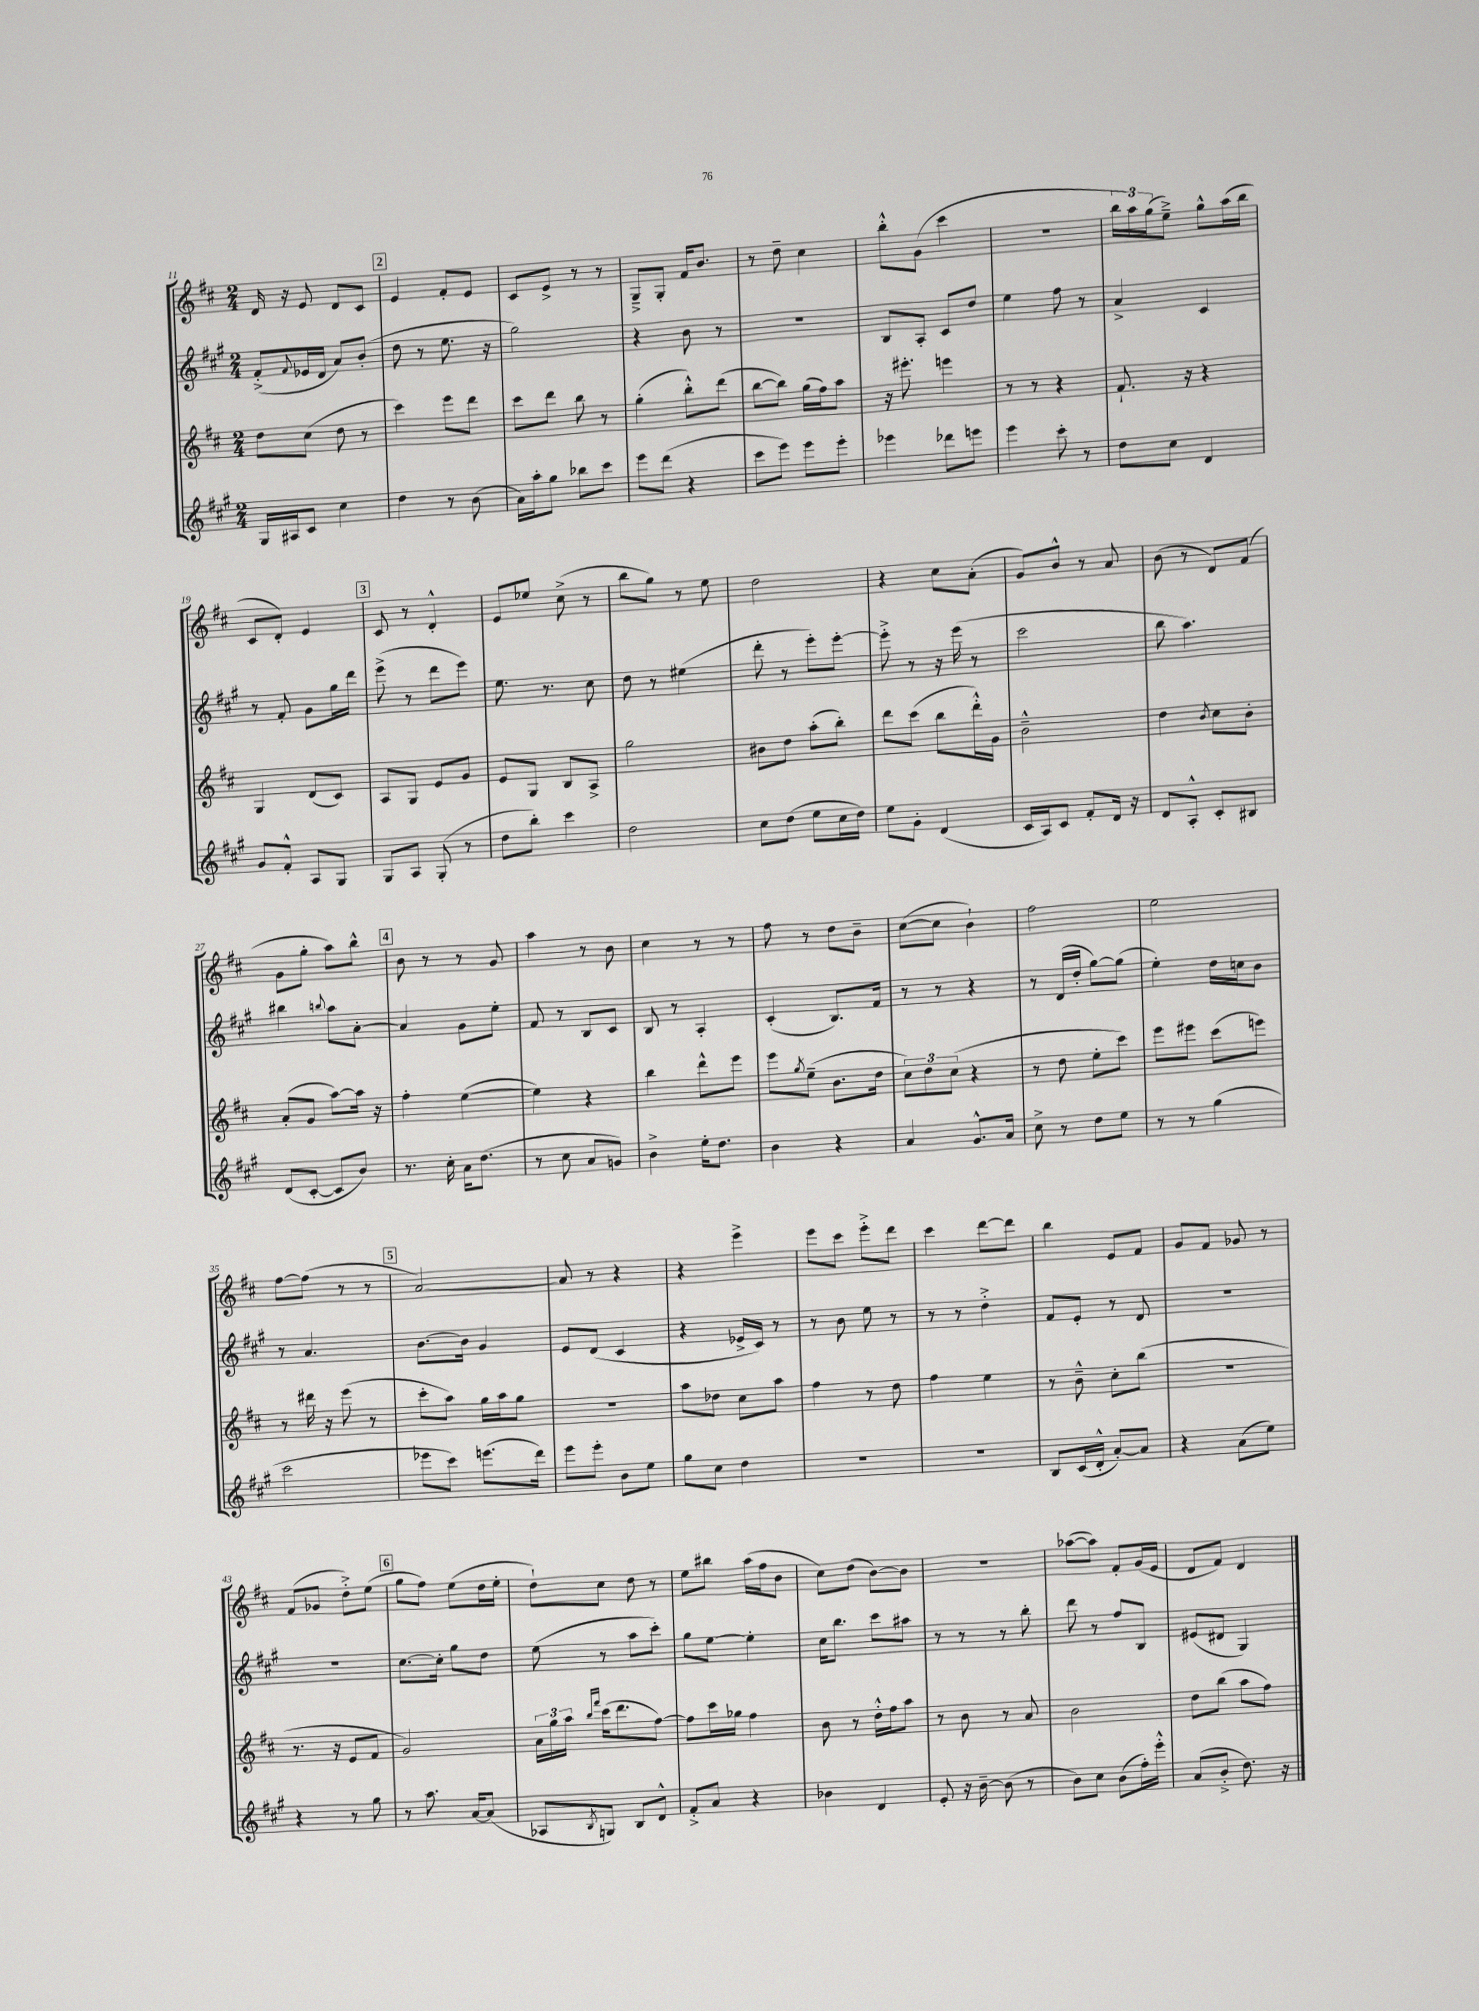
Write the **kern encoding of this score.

**kern	**kern	**kern	**kern
*part4	*part3	*part2	*part1
*staff4	*staff3	*staff2	*staff1
*clefG2	*clefG2	*clefG2	*clefG2
*k[f#c#g#]	*k[f#c#]	*k[f#c#g#]	*k[f#c#]
*M2/4	*M2/4	*M2/4	*M2/4
=11	=11	=11	=11
16G#/LL	8dd\L	(8f#'^/L	16d/
16A#X/J	.	.	16r
.	.	8qqf#/	.
8c#/J	(8cc#\J	16e-X/L	8e/
.	.	16d/JJ	.
4cc#\	8dd\	8a/L)	8d/L
.	8r	(8b'/J	8c#/J
!!LO:REH:place=s1:t=2
=12	=12	=12	=12
4dd\	4ccc#\)	8dd\	4e/
.	.	8r	.
8r	8eee\L	8.ee\	8f#'/L
(8b\	8ddd\J	.	8e/J
.	.	16r	.
=13	=13	=13	=13
16a\LL)	8ccc#\L	2gg#\)	8c#/L
16aa'\J	.	.	.
8gg#\J	8ddd\J	.	8e^/J
8bb-X\L	8bb\	.	8r
8ccc#\J	8r	.	8r
=14	=14	=14	=14
8eee\L	(4gg'\	4r	8G~^/L
(8ddd\J	.	.	8G'/J
4r	8bb'^^\L)	8b\	16f#/KL
.	.	.	8.b/J
.	(8ddd\J	8r	.
=15	=15	=15	=15
8ccc#\L	[8bb\L	2r	8r
8eee\J)	8bb\J])	.	8dd~\
8eee\L	(16gg\LL	.	4cc#\
.	16ff#\J)	.	.
8eee'\J	8aa\J	.	.
=16	=16	=16	=16
4eee-X\	16r	8B/L	8bb'^^\L
.	8.eee#X'\	.	.
.	.	8A'/J	(8g\J
8ddd-X\L	4eeen\	8c#/L	4ccc#\
8eeen\J	.	8dd/J	.
=17	=17	=17	=17
4eee\	8r	4ee\	2r
.	8r	.	.
8ccc#'\	4r	8ff#\	.
8r	.	8r	.
=18	=18	=18	=18
8dd\L	8.f#`/	4a^/	24bb\LL
.	.	.	24aa\)
.	.	.	(24gg\J
8cc#\J	.	.	8ee~^\J)
.	16r	.	.
4d/	4r	4c#/	8gg^^\L
.	.	.	(16aa\L
.	.	.	16bb\JJ
!!LO:LB:g=z
=19	=19	=19	=19
8g#/L	4G/	8r	8c#/L
8f#'^^/J	.	8f#'/	8d'/J)
8A/L	(8d/L	8g#\L	4e/
8G#/J	8c#/J)	16gg#\L	.
.	.	16ddd\JJ	.
!!LO:REH:place=s1:t=3
=20	=20	=20	=20
8G#/L	8A/L	(8eee^\	8c#/
8A/J	8G/J	8r	8r
(8G#'/	8e/L	8ddd\L	4d'^^/
8r	8g/J	8eee\J)	.
=21	=21	=21	=21
8dd\L	8e/L	8.ee\	8e/L
8bb'\J)	8G/J	.	8ee-X/J
.	.	8.r	.
4ccc#\	8B/L	.	(8cc#^\
.	8A^/J	8cc#\	8r
=22	=22	=22	=22
2dd\	2gg\	8dd\	8bb\L
.	.	8r	8gg\J)
.	.	(4ee#X\	8r
.	.	.	8ee\
=23	=23	=23	=23
8cc#\L	8b#X\L	8ddd'\	2dd\
(8dd\J	8dd\J	8r	.
8ee\L	(8aa'\L	8eee'\L)	.
16cc#\L	8bb'\J)	[8eee'\J	.
16dd\JJ)	.	.	.
=24	=24	=24	=24
8ee\L	8ddd\L	8eee'^\]	4r
8g#'\J	(8ccc#\J	8r	.
(4d/	8bb\L	16r	8cc#\L
.	.	(16eee\	.
.	16ddd'^^\L)	8r	(8a'\J
.	16g\JJ	.	.
=25	=25	=25	=25
16c#/LL	2b~^^\	2ccc#\	8g/L)
16A/J)	.	.	.
8c#/J	.	.	8b^^/J
8f#'/L	.	.	8r
16d/Jk	.	.	8a/
16r	.	.	.
=26	=26	=26	=26
8d/L	4dd\	8bb\	(8b\
8A'^^/J	.	4.aa\)	8r
.	8qb/	.	.
8c#'/L	8cc#\L	.	8d/L)
8B#X/J	8b'\J	.	(8f#/J
!!LO:LB:g=z
=27	=27	=27	=27
(8d/L	(8a'/L	4bb#X\	8g\L
[8c#'/J	8g/J	.	8gg'\J
.	.	8qqbbn/	.
8c#/L]	[8aa\L)	8aa\L	8aa\L)
8b/J)	16aa\Jk]	[8a'\J	8bb^^\J
.	16r	.	.
!!LO:REH:place=s1:t=4
=28	=28	=28	=28
8.r	4ff#'\	4a/]	8b\
.	.	.	8r
16cc#'\	.	.	.
16a\KL	([4ee\	8g#\L	8r
(8.dd\J	.	.	.
.	.	8ee'\J	8g/
=29	=29	=29	=29
8r	4ee\])	8f#/	4aa\
8cc#\	.	8r	.
8a/L	4r	8B/L	8r
8gn/J)	.	8c#/J	8b\
=30	=30	=30	=30
4b^\	4bb\	8B/	4cc#\
.	.	8r	.
16ee'\KL	8ddd^^\L	4A'/	8r
8.dd\J	.	.	.
.	8eee\J	.	8r
=31	=31	=31	=31
4b\	8eee\L	(4c#'/	8ff#\
.	8qgg/	.	.
.	(8ee~\J	.	8r
4r	8.b\L	8.B/L)	8dd\L
.	.	.	8b~\J
.	16dd\Jk	16f#/Jk	.
=32	=32	=32	=32
4a/	12cc#\L)	8r	([8cc#\L
.	12dd\	.	.
.	.	8r	8cc#\J]
.	(12cc#\J	.	.
8.g#^^/L	4r	4r	4b`\)
16a/Jk	.	.	.
=33	=33	=33	=33
8cc#^\	8r	8r	2ff#\
8r	8dd\	(16d/LL	.
.	.	16dd'/JJ	.
8dd\L	8ee'\L	[8gg#\L)	.
8ee\J	8ccc#\J)	(8gg#\J]	.
=34	=34	=34	=34
8r	8eee\L	4ee'\)	2ee\
8r	8eee#X\J	.	.
(4gg#\	(8ccc#\L	16dd\LL	.
.	.	16ccn\J	.
.	8eeen\J)	8b\J	.
!!LO:LB:g=z
=35	=35	=35	=35
2ccc#\	8r	8r	[8ff#\L
.	16ddd#X\	4.a/	(8ff#\J]
.	16r	.	.
.	(8eee\	.	8r
.	8r	.	8r
!!LO:REH:place=s1:t=5
=36	=36	=36	=36
8eee-X\L	8ccc#'\L	[8.b\L	[2a/)
8ccc#\J)	8aa\J)	.	.
.	.	16b\Jk]	.
(8.eeen\L	16gg\LL	4g#/	.
.	16aa\J	.	.
.	8gg\J	.	.
16ddd\Jk)	.	.	.
=37	=37	=37	=37
8eee\L	2r	8e/L	8a/]
8eee'\J	.	(8d/J	8r
8b\L	.	4c#/	4r
8ee\J	.	.	.
=38	=38	=38	=38
8gg#\L	8aa\L	4r	4r
8cc#\J	8dd-X\J	.	.
4dd\	8cc#\L	16e-X^/LL	4eee^\
.	.	16c#/JJ)	.
.	8aa\J	8r	.
=39	=39	=39	=39
2r	4ff#\	8r	8eee\L
.	.	8b\	8ccc#\J
.	8r	8ee\	8eee'^\L
.	8dd\	8r	8ddd\J
=40	=40	=40	=40
2r	4ff#\	8r	4ccc#\
.	.	8r	.
.	4ee\	4dd'^\	[8ddd\L
.	.	.	8ddd\J]
=41	=41	=41	=41
8B/L	8r	8f#/L	4bb\
(16c#/L	8b~^^\	8e'/J	.
16d'^^/JJ	.	.	.
[8a'/L)	8cc#'\L	8r	8e/L
8a/J]	(8bb\J	8d/	8f#/J
=42	=42	=42	=42
4r	2r	2r	8g/L
.	.	.	8f#/J
(8a\L	.	.	8g-X/
8ee\J)	.	.	8r
!!LO:LB:g=z
=43	=43	=43	=43
4r	8.r	2r	(8f#/L
.	.	.	8g-X/J
.	16r	.	.
8r	8e/L	.	8dd'^\L)
8gg#\	8f#/J	.	(8ee\J
!!LO:REH:place=s1:t=6
=44	=44	=44	=44
8r	2g/)	[8.cc#\L	8gg\L
8.aa\	.	.	8ff#\J)
.	.	16cc#'\Jk]	.
.	.	8gg#\L	(8ee\L
[16a/KL	.	.	.
(8a/J]	.	8dd\J	16dd\L
.	.	.	16ee'\JJ
=45	=45	=45	=45
8A-X/L	24a\LL	(8ee\	8dd`\L)
.	24gg\	.	.
.	24aa\JJ	.	.
.	16qqbb/LL	.	.
8qB/	16qqfff#/JJ	.	.
8Gn/J)	(16ccc#\KL	8r	8cc#\J
.	8.ddd\	.	.
8B/L	.	8aa\L	8dd\
8d^^/J	[8ff#\J)	8ccc#'\J)	8r
=46	=46	=46	=46
8f#'^/L	8ff#\L]	8gg#\L	8ee\L
8a/J	16ccc#\L	[8ee\J	8bb#X\J
.	16gg-X\JJ	.	.
4r	4ff#\	4ee'\]	(16aa\LL
.	.	.	16ff#\J
.	.	.	8b\J
=47	=47	=47	=47
4b-X\	8b\	16cc#\KL	8cc#\L)
.	.	8.bb\J	.
.	8r	.	(8dd\J
4d/	16dd'^^\LL	8ccc#\L	[8b\L)
.	16ff#\J	.	.
.	8aa\J	8aa#X\J	8b\J]
=48	=48	=48	=48
8e'/	8r	8r	2r
16r	8b\	8r	.
[16b~\	.	.	.
(8b\]	8r	8r	.
8r	8a/	8bb'\	.
=49	=49	=49	=49
8b\L)	2b\	8ddd\	([8aa-X\L
8cc#\J	.	8r	8aa-\J])
(8b\L	.	8ff#/L	8f#'/L
16ff#'\L)	.	8B/J	(16g/L
16eee'^^\JJ	.	.	16e/JJ
=50	=50	=50	=50
(8a/L	8dd\L	(8e#X/L	8d/L
8b'^/J	(8bb\J	8d#X/J	8f#/J)
8.dd\)	8aa\L	4G#/)	4d/
.	8ff#\J)	.	.
16r	.	.	.
==	==	==	==
*-	*-	*-	*-
